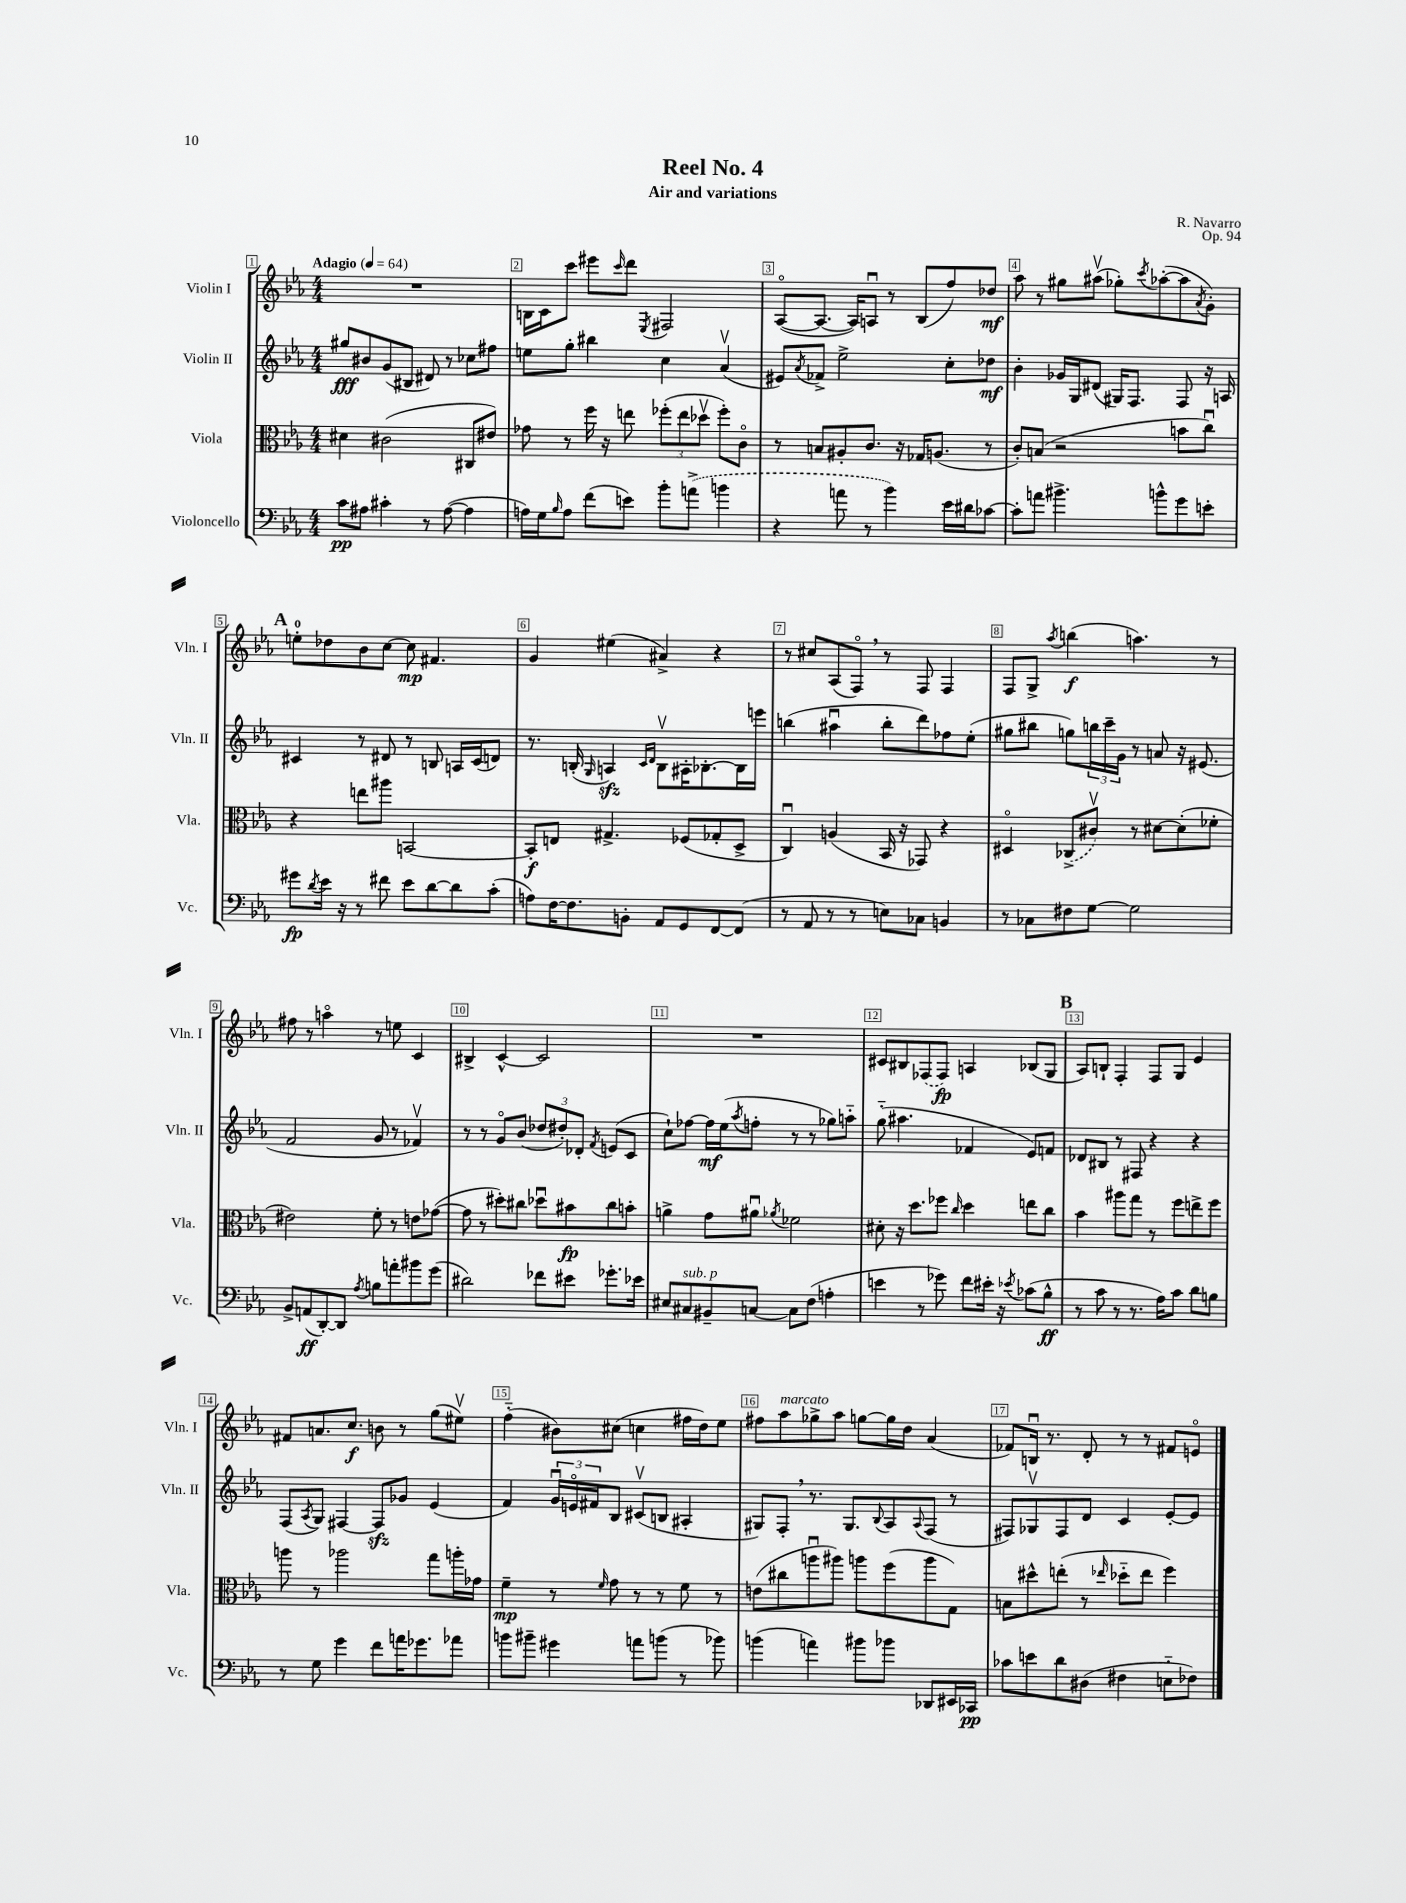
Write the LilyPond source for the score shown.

\header { title = "Reel No. 4" composer = "R. Navarro" subtitle = "Air and variations" opus = "Op. 94" }
<<
\new StaffGroup <<
\new Staff = "s0" \with { instrumentName = "Violin I" shortInstrumentName = "Vln. I" } {
    \clef treble \key ees \major \numericTimeSignature \time 4/4 \tempo "Adagio" 4 = 64
    R1 |
    b16 c'16 c'''8 eis'''8 \grace { c'''16 } d'''8 \acciaccatura { ees8 } fis2 |
    aes8~\flageolet( aes8.~ aes16) a8\downbow r8 bes8( f''8) des''8\mf |
    aes''8 r8 gis''8 ais''8\upbow( ges''8-.) \acciaccatura { c'''8 } aes''8~-.( aes''8 \acciaccatura { aes'8 } g'8-.) |
    \mark \markup { \bold "A" } e''8-0-. des''8 bes'8 c''8~ c''8\mp fis'4. |
    g'4 eis''4( ais'4->) r4 |
    r8 cis''8 aes8( f8\flageolet) \breathe r8 f8 f4 |
    f8 g8-> \acciaccatura { aes''8 } b''4\f( a''4.) r8 |
    fis''8 r8 a''4\flageolet r8 e''8 c'4 |
    bis4-> c'4~-^ c'2 |
    R1 |
    cis'8 bis8 \once \slurDashed fes8( fes8\fp) a4 bes8( g8 |
    \mark \markup { \bold "B" } aes8) b8-! f4-. f8 g8 ees'4 |
    fis'8 a'8. c''8.\f b'8 r8 g''8( eis''8\upbow) |
    f''4-_( bis'8) cis''8( c''4 fis''16 d''16) ees''8 |
    fis''8 aes''8^\markup { \italic "marcato" } ges''8-> aes''8 g''8~ g''16 d''16 aes'4( |
    fes'8) b16\downbow r8. d'8-. r8 r8 fis'8 e'8\flageolet \bar "|." |
}
\new Staff = "s1" \with { instrumentName = "Violin II" shortInstrumentName = "Vln. II" } {
    \clef treble \key ees \major \numericTimeSignature \time 4/4
    gis''8\fff bis'8 g'8( bis8 dis'8) r8 ces''8 fis''8 |
    e''8 g''8-. bis''4 c''4 aes'4\upbow( |
    eis'8) \acciaccatura { aes'8 } fes'8-> ees''2-> c''8-. des''8\mf |
    bes'4-. ges'16 g16 dis'8( gis16) f8. f8 r16 a16 |
    \mark \markup { \bold "A" } cis'4 r8 dis'8 r8 b8 a16 cis'16( d'8) |
    r8. b16-.( \grace { g16 } a4\sfz) \grace { c'16 d'16 } b8\upbow ais16-. bes8.~-. bes16 e'''16 |
    b''4( ais''4\downbow b''8-. d'''8) fes''8 ees''8-.( |
    gis''8 bis''8 g''8) \tuplet 3/2 { b''16 c'''16-- g'16 } r8 a'8 r16 eis'8.( |
    f'2 g'8 r8 fes'4\upbow) |
    r8 r8 g'8\flageolet bes'8( \tuplet 3/2 { des''8 dis''8-.) des'8-. } \acciaccatura { f'8 } e'8( c'8 |
    c''8-!) fes''8~ fes''16\mf ees''16( \acciaccatura { aes''8 } f''8-. r8 r8 ges''8) a''8-_ |
    g''8-_( ais''4. fes'4 ees'8) f'8 |
    \mark \markup { \bold "B" } des'8 bis8 r8 fis8 r4 r4 |
    f8( \acciaccatura { aes8 } g8) fis4~ fis8\sfz ges'8 ees'4( |
    f'4) \tuplet 3/2 { g'16\downbow e'16\flageolet fis'16 } bes8 cis'8\upbow( b8 ais4-. |
    gis8) f8-. \breathe r8. gis8. \appoggiatura { bes8 } aes8 \appoggiatura { aes8 } f8( r8 |
    fis8) ges8\upbow fis8 d'8 c'4 ees'8~-. ees'8 \bar "|." |
}
\new Staff = "s2" \with { instrumentName = "Viola" shortInstrumentName = "Vla." } {
    \clef alto \key ees \major \numericTimeSignature \time 4/4
    dis'4 cis'2( cis8 eis'8) |
    ges'8 r8 f''16 r16 e''8 \tuplet 3/2 { fes''8-.( e''8 des''8\upbow } fes''8-.) c'8\flageolet |
    r8 b8 ais8-. c'8. r16 ges16 a8.( r8 |
    c'8-.) b8( r2 b'8 c''8\downbow) |
    \mark \markup { \bold "A" } r4 e''8 ais''8 b,2~ |
    b,8-.\f e8 gis4.-> fes8( ges8-. d8-> |
    c4\downbow) a4( bes,16 r16 ges,8) r4 |
    dis4\flageolet \once \slurDashed ces8->( cis'8\upbow) r8 dis'8~ dis'8-.( fes'8-. |
    eis'2) f'8-. r8 e'8 ges'8~( |
    ges'8 r8 dis''8-.) cis''8 des''8\downbow bis'8\fp cis''8 b'8-. |
    a'4-> g'8 ais'8\downbow \acciaccatura { aes'8 } fes'2 |
    dis'8-. r16 d''8. fes''8 \grace { c''16 } d''4 e''8 c''8 |
    \mark \markup { \bold "B" } bes'4 ais''8 g''8 r8 f''8 e''8-> f''8 |
    a''8 r8 aes''2 g''8 a''16-. ges'16 |
    f'4--\mp r8 \grace { f'16 } g'8 r8 r8 f'8 r8 |
    e'8( cis''8 a''8\downbow ais''8) a''8 f''8( a''8 g8) |
    b8 dis''8-^ e''8-.( r8 \grace { ees''16 } des''8-_ ees''8 f''4) \bar "|." |
}
\new Staff = "s3" \with { instrumentName = "Violoncello" shortInstrumentName = "Vc." } {
    \clef bass \key ees \major \numericTimeSignature \time 4/4
    c'8\pp ais8 cis'4-. r8 ais8~( ais4 |
    a16) g16 \grace { bes16 } a8 f'8( e'8) bes'8-. \once \slurDashed a'8->( b'4 |
    r4 a'8 r8 bes'4) ees'16 dis'16 ces'8~ |
    ces'8-. a'8 bis'4.-> b'8-^ g'8 e'8-. |
    \mark \markup { \bold "A" } gis'8\fp \acciaccatura { d'8 } ees'16 r16 r8 fis'8 ees'8 d'8~ d'8 c'8-.( |
    a8) f16~ f8. b,8-. aes,8 g,8 f,8~ f,8( |
    r8 aes,8 r8 r8 e8) ces8 b,4 |
    r8 ces8 fis8 g8~ g2 |
    bes,8-> a,8\ff( d,8~-.) d,8 \acciaccatura { aes8 } b8 a'8-. bis'8 g'8( |
    dis'2) fes'8 eis'8 ges'8.-. ees'16 |
    eis8 cis8^\markup { \italic "sub. p" } bis,8-- c8~ c8 f8( a4-. |
    e'4 r8 ges'8) f'8 eis'16-. r16 \acciaccatura { ees'8 } ces'8( bes8-^\ff |
    \mark \markup { \bold "B" } r8 c'8 r8 r8. aes16) c'8 d'8 b8 |
    r8 g8 g'4 f'8 a'16 ges'8. aes'8 |
    b'8 bis'8-- gis'4 a'8 b'8( r8 bes'8) |
    b'4( a'4) bis'8 bes'8 des,8 eis,16 ces,16\pp |
    ces'8 e'8 d'8 dis8( fis4 e8-_ fes8) \bar "|." |
}
>>
>>
\layout { \context { \Score \override BarNumber.break-visibility = ##(#f #t #t) barNumberVisibility = #all-bar-numbers-visible \override BarNumber.stencil = #(make-stencil-boxer 0.1 0.3 ly:text-interface::print) } }
